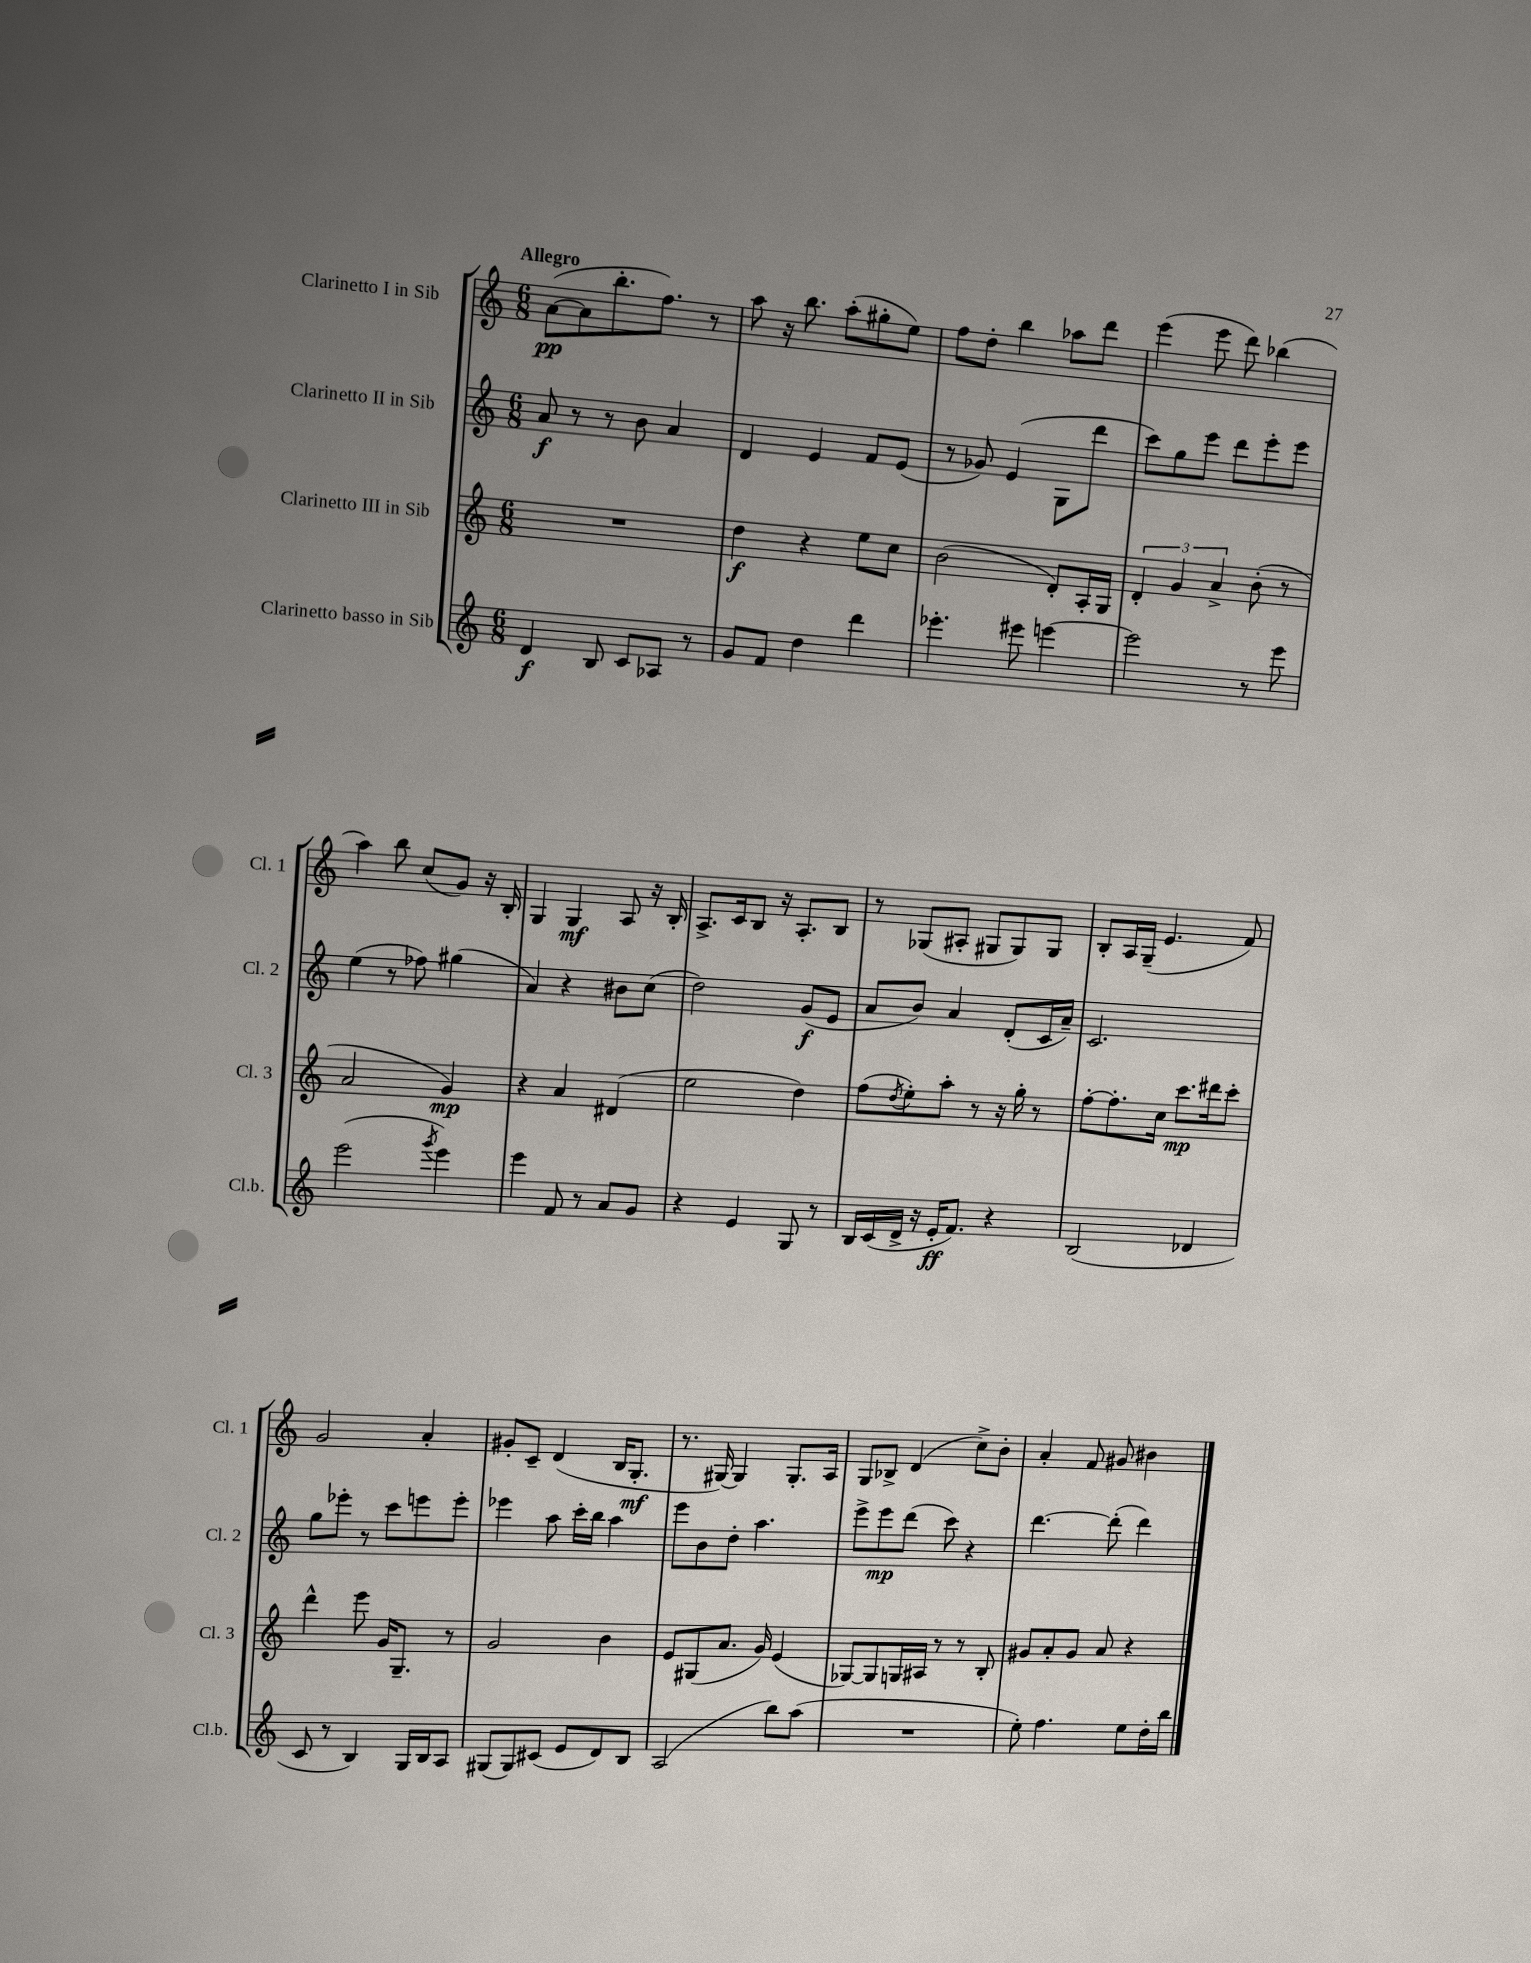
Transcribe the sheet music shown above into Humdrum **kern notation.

**kern	**kern	**kern	**kern
*staff4	*staff3	*staff2	*staff1
*clefG2	*clefG2	*clefG2	*clefG2
*k[]	*k[]	*k[]	*k[]
*M6/8	*M6/8	*M6/8	*M6/8
4d	2.r	8a	([8a
.	.	8r	8a]
8B	.	8r	8.bb'
8c	.	8b	.
.	.	.	8.ff)
8A-	.	4a	.
8r	.	.	8r
=	=	=	=
8g	4dd	4d	8aa
8f	.	.	16r
.	.	.	8.bb
4dd	4r	4e	.
.	.	.	(8aa'
4ddd	8ee	8f	8gg#'
.	8cc	(8e	8ee)
=	=	=	=
4.eee-'	(2b	8r	8ff
.	.	8g-)	8dd'
.	.	(4e	4bb
8eee#	.	.	.
[4eee	8d')	8G	8aa-
.	16A'	8ddd	8ddd
.	16G	.	.
=	=	=	=
2eee]	6d'	8ccc)	(4eee
.	.	8gg	.
.	6g	.	.
.	.	8eee	8eee
.	6a^	.	.
.	.	8ddd	8ddd)
8r	(8b'	8eee'	(4bb-
8eee	8r	8eee	.
=	=	=	=
(2eee	2a	(4ee	4aa)
.	.	8r	8bb
.	.	8ff-)	(8cc
8qggg	.	.	.
4eee)	4g)	(4gg#	8g)
.	.	.	16r
.	.	.	16B'
=	=	=	=
4eee	4r	4a)	4G
8f	4a	4r	4G
8r	.	.	.
8a	(4d#	8b#	8A
8g	.	(8cc	16r
.	.	.	16B'
=	=	=	=
4r	2ee	2dd)	8.A^
.	.	.	16c
4e	.	.	8B
.	.	.	16r
.	.	.	8.A'
8G	4dd)	(8g	.
8r	.	8e	8B
=	=	=	=
16B	(8ff	8a	8r
(16c	.	.	.
.	8qdd	.	.
16d^	8ee')	8b)	(8G-
16r	.	.	.
16e'	8aa'	4a	8A#'
8.f)	.	.	.
.	8r	.	8G#
4r	16r	(8d'	8G#)
.	16gg'	.	.
.	8r	16c	8G#
.	.	16a~)	.
=	=	=	=
(2B	[8ff'	2.c	8B'
.	8.ff']	.	16A
.	.	.	(16G~
.	.	.	4.e
.	16cc	.	.
.	8.ccc	.	.
4d-	.	.	.
.	16ddd#	.	.
.	8ccc'	.	8f)
=	=	=	=
8c	4ddd^^	8gg	2g
8r	.	8eee-'	.
4B)	8eee	8r	.
.	16g	8ccc	.
.	8.G~	.	.
16G	.	8eee	4a'
16B	.	.	.
8A	8r	8eee'	.
=	=	=	=
(8G#	2g	4eee-	8g#'
8G#)	.	.	8c~
(8c#	.	8aa	(4d
8e	.	16ccc'	.
.	.	16bb	.
8d)	4b	4aa	16B
.	.	.	8.G'
8B	.	.	.
=	=	=	=
(2A	8e	8eee	8.r
.	(8G#	8b	.
.	.	.	[16G#)
.	8.a	8dd'	4G#]
.	.	4.aa	.
.	16g)	.	.
8bb)	(4e	.	8.G#'
(8aa	.	.	.
.	.	.	16A
=	=	=	=
2.r	[8G-)	8eee^	8G
.	8G-]	8eee	8B-^
.	16G	(8ddd	(4d
.	16A#	.	.
.	8r	8ccc)	.
.	8r	4r	8cc^)
.	8B'	.	8b'
=	=	=	=
8ee')	8g#	[4.ddd	4a'
4.ff	8a'	.	.
.	8g#	.	8f
.	8a	(8ddd']	8g#
8ee	4r	4ddd)	4b#
16dd'	.	.	.
16bb	.	.	.
==	==	==	==
*-	*-	*-	*-
